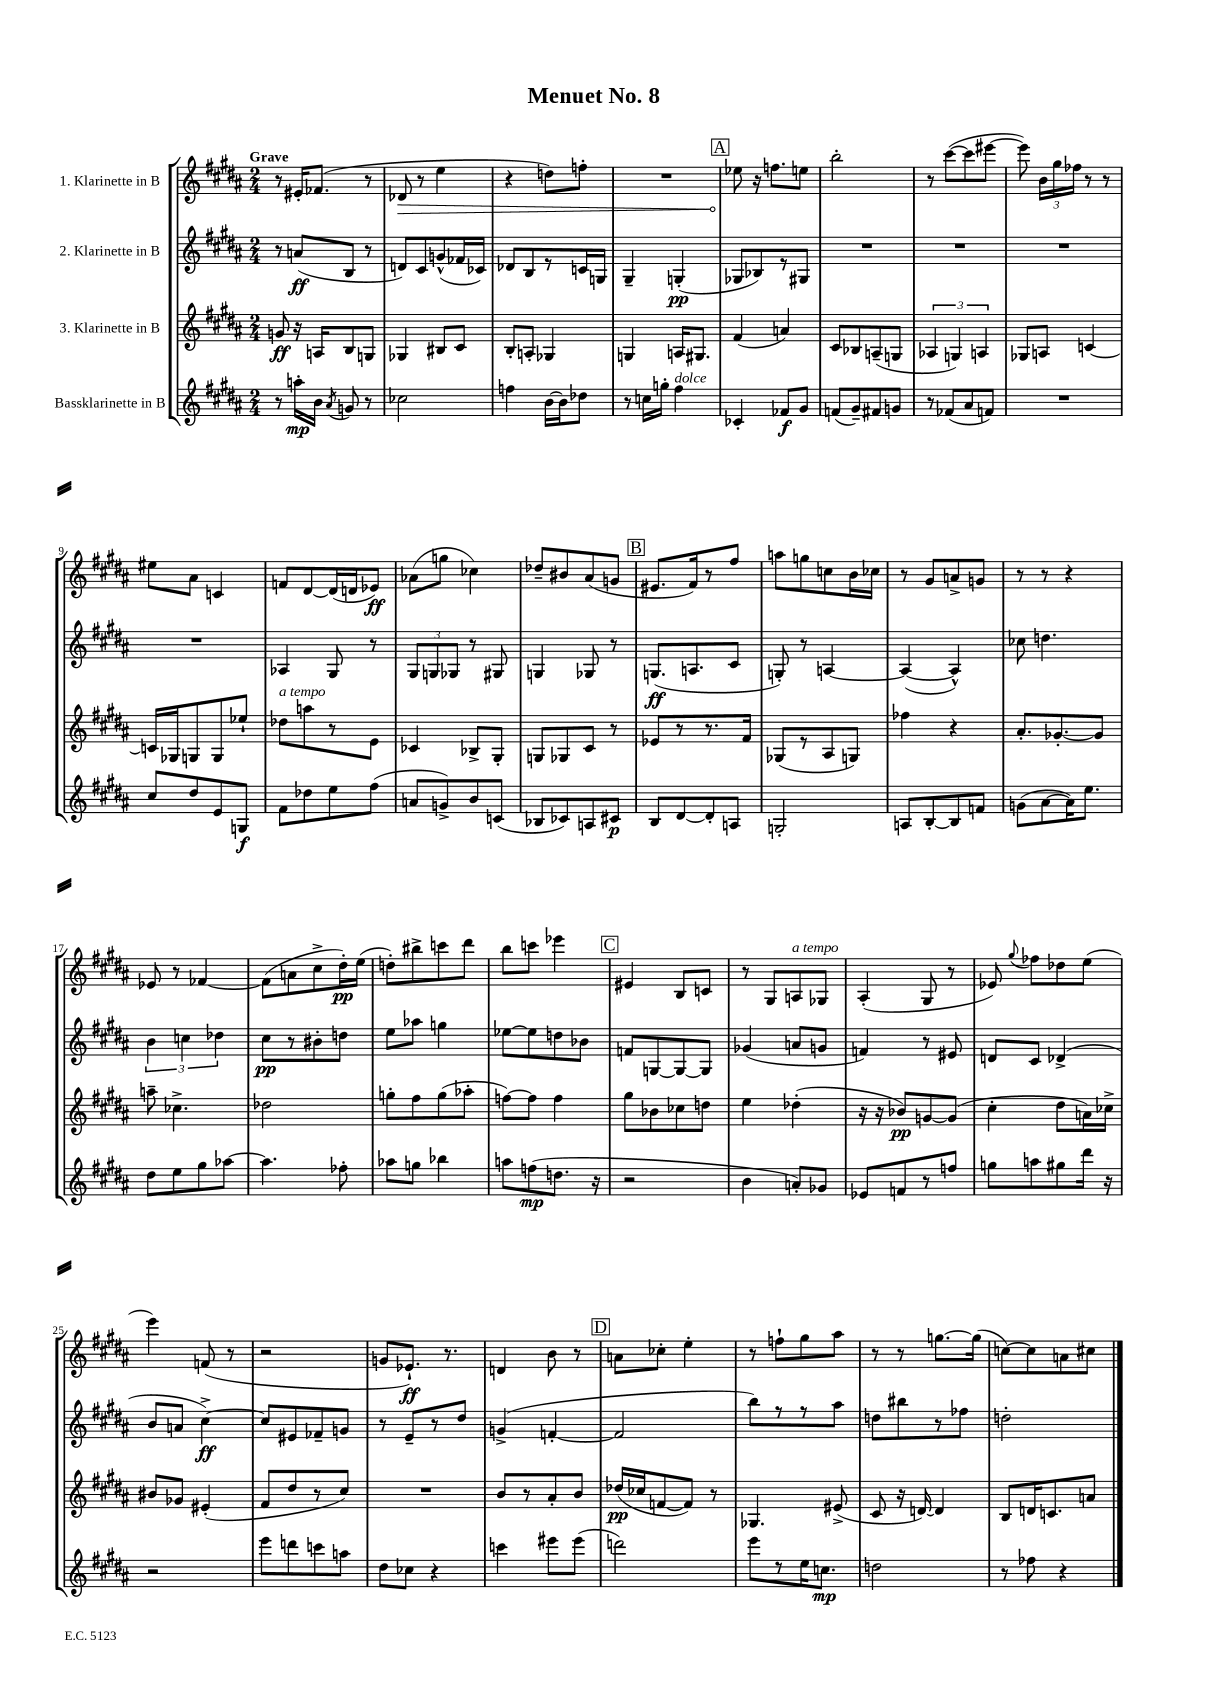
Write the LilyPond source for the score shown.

\header { title = "Menuet No. 8" }
<<
\new StaffGroup <<
\new Staff = "s0" \with { instrumentName = "1. Klarinette in B" } {
    \clef treble \key b \major \numericTimeSignature \time 2/4 \tempo "Grave"
    \autoBeamOff r8 eis'16[-. fes'8.]( r8 |
    \once \override Hairpin.circled-tip = ##t des'8\> r8 e''4 |
    r4 d''8[) f''8]-. |
    R2 |
    \mark \markup { \box "A" } ees''8\! r16 f''8.[ e''8] |
    b''2-. |
    r8 cis'''8[~( cis'''8 eis'''8]~ |
    eis'''8) \tuplet 3/2 { b'16[ gis''16 fes''16] } r8 r8 |
    eis''8[ ais'8] c'4 |
    f'8[ dis'8~ dis'16( d'16 ees'8]\ff) |
    aes'8[( g''8] ces''4) |
    des''8[-- bis'8 ais'8( g'8] |
    \mark \markup { \box "B" } eis'8.[ fis'16) r8 fis''8] |
    a''8[ g''8 c''8 b'16 ces''16] |
    r8 gis'8[ a'8-> g'8] |
    r8 r8 r4 |
    ees'8 r8 fes'4~ |
    fes'8[( a'8 cis''8-> dis''16-.\pp) e''16]( |
    d''8[-.) bis''8-> c'''8 dis'''8] |
    b''8[ c'''8] ees'''4 |
    \mark \markup { \box "C" } eis'4 b8[ c'8] |
    r8 gis8[ a8^\markup { \italic "a tempo" } ges8] |
    ais4-.( gis8 r8 |
    ees'8) \appoggiatura { gis''8 } fes''8[ des''8 e''8]( |
    e'''4) f'8( r8 |
    r2 |
    g'8[ ees'8.]-!\ff) r8. |
    d'4 b'8 r8 |
    \mark \markup { \box "D" } a'8[ ces''8]-. e''4-. |
    r8 f''8[-! gis''8 ais''8] |
    r8 r8 g''8.[~ g''16]( |
    c''8[~) c''8 a'8 cis''8] \bar "|." |
}
\new Staff = "s1" \with { instrumentName = "2. Klarinette in B" } {
    \clef treble \key b \major \numericTimeSignature \time 2/4
    \autoBeamOff r8 a'8[\ff( b8] r8 |
    d'8[) cis'8 g'8-^( fes'16 ces'16]) |
    des'8[ b8 r8 c'16 g16] |
    gis4-- g4-.\pp( |
    \mark \markup { \box "A" } ges8[ bes8) r8 gis8] |
    R2 |
    R2 |
    R2 |
    R2 |
    aes4 gis8 r8 |
    \tuplet 3/2 { gis8[ g8 ges8] } r8 gis8 |
    g4 ges8 r8 |
    \mark \markup { \box "B" } g8.[\ff( a8. cis'8] |
    g8-.) r8 a4~ |
    a4~( a4-^) |
    ces''8 d''4. |
    \tuplet 3/2 { b'4 c''4 des''4 } |
    cis''8[\pp r8 bis'8-. d''8] |
    e''8[ aes''8] g''4 |
    ees''8[~ ees''8 d''8 bes'8] |
    \mark \markup { \box "C" } f'8[ g8~ g8~ g8] |
    ges'4( a'8[ g'8] |
    f'4) r8 eis'8 |
    d'8[ cis'8] des'4->( |
    b'8[ a'8] cis''4~->\ff) |
    cis''8[ eis'8 fes'8-- g'8] |
    r8 e'8[-- r8 dis''8] |
    g'4->( f'4~-. |
    \mark \markup { \box "D" } f'2 |
    b''8[) r8 r8 ais''8] |
    d''8[ bis''8 r8 fes''8] |
    d''2-. \bar "|." |
}
\new Staff = "s2" \with { instrumentName = "3. Klarinette in B" } {
    \clef treble \key b \major \numericTimeSignature \time 2/4
    \autoBeamOff g'8\ff r16 a16[ b8 g8] |
    ges4 bis8[ cis'8] |
    b8[-. a8]-. ges4 |
    g4 a16[ gis8.] |
    \mark \markup { \box "A" } fis'4( a'4) |
    cis'8[ bes8 a8--( g8] |
    \tuplet 3/2 { aes4 g4) a4 } |
    ges8[ a8] c'4~ |
    c'16[ ges16 g8 g8 ees''8]-! |
    des''8[^\markup { \italic "a tempo" } a''8 r8 e'8] |
    ces'4 bes8[-> gis8]-. |
    g8[ ges8 cis'8] r8 |
    \mark \markup { \box "B" } ees'8[ r8 r8. fis'16] |
    ges8[( r8 ais8 g8]) |
    fes''4 r4 |
    ais'8.[-. ges'8.~-. ges'8] |
    a''8-- ces''4.-> |
    des''2 |
    g''8[-. fis''8 g''8( aes''8]-. |
    f''8[~) f''8] f''4 |
    \mark \markup { \box "C" } gis''8[ bes'8 ces''8 d''8] |
    e''4 des''4-.( |
    r16 r16 bes'8[\pp) g'8~ g'8]( |
    cis''4-. dis''8[ a'16) ces''16]-> |
    bis'8[ ges'8] eis'4-.( |
    fis'8[ dis''8 r8 cis''8]) |
    R2 |
    b'8[ r8 ais'8-. b'8] |
    \mark \markup { \box "D" } des''16[\pp( ces''16 f'8~ f'8]) r8 |
    ges4. eis'8->( |
    cis'8 r16 d'16~) d'4 |
    b8[ d'16 c'8. a'8] \bar "|." |
}
\new Staff = "s3" \with { instrumentName = "Bassklarinette in B" } {
    \clef treble \key b \major \numericTimeSignature \time 2/4
    \autoBeamOff r8 a''16[-.\mp b'16] \acciaccatura { ais'8 } g'8 r8 |
    ces''2 |
    f''4 b'16[~ b'16 des''8] |
    r8 c''16[ g''16]-. fis''4^\markup { \italic "dolce" } |
    \mark \markup { \box "A" } ces'4-. fes'8[\f gis'8] |
    f'8[( gis'8--) fis'8 g'8] |
    r8 fes'8[( ais'8 f'8]) |
    R2 |
    cis''8[ dis''8 e'8 g8]\f |
    fis'8[ des''8 e''8 fis''8]( |
    a'8[ g'8->) b'8 c'8]( |
    bes8[ ces'8) a8 cis'8]\p |
    \mark \markup { \box "B" } b8[ dis'8~ dis'8-. a8] |
    g2-. |
    a8[ b8~-. b8 f'8] |
    g'8[( ais'8~ ais'16) e''8.] |
    dis''8[ e''8 gis''8 aes''8]~ |
    aes''4. fes''8-. |
    aes''8[ g''8] bes''4 |
    a''8[ f''8\mp( d''8.] r16 |
    \mark \markup { \box "C" } r2 |
    b'4 a'8[-.) ges'8] |
    ees'8[ f'8 r8 f''8] |
    g''8[ a''8 gis''8 dis'''16] r16 |
    r2 |
    e'''8[ d'''8 c'''8 a''8] |
    dis''8[ ces''8] r4 |
    c'''4 eis'''8[ eis'''8]( |
    \mark \markup { \box "D" } d'''2) |
    e'''8[ r8 e''16 c''8.]\mp |
    d''2 |
    r8 fes''8 r4 \bar "|." |
}
>>
>>
